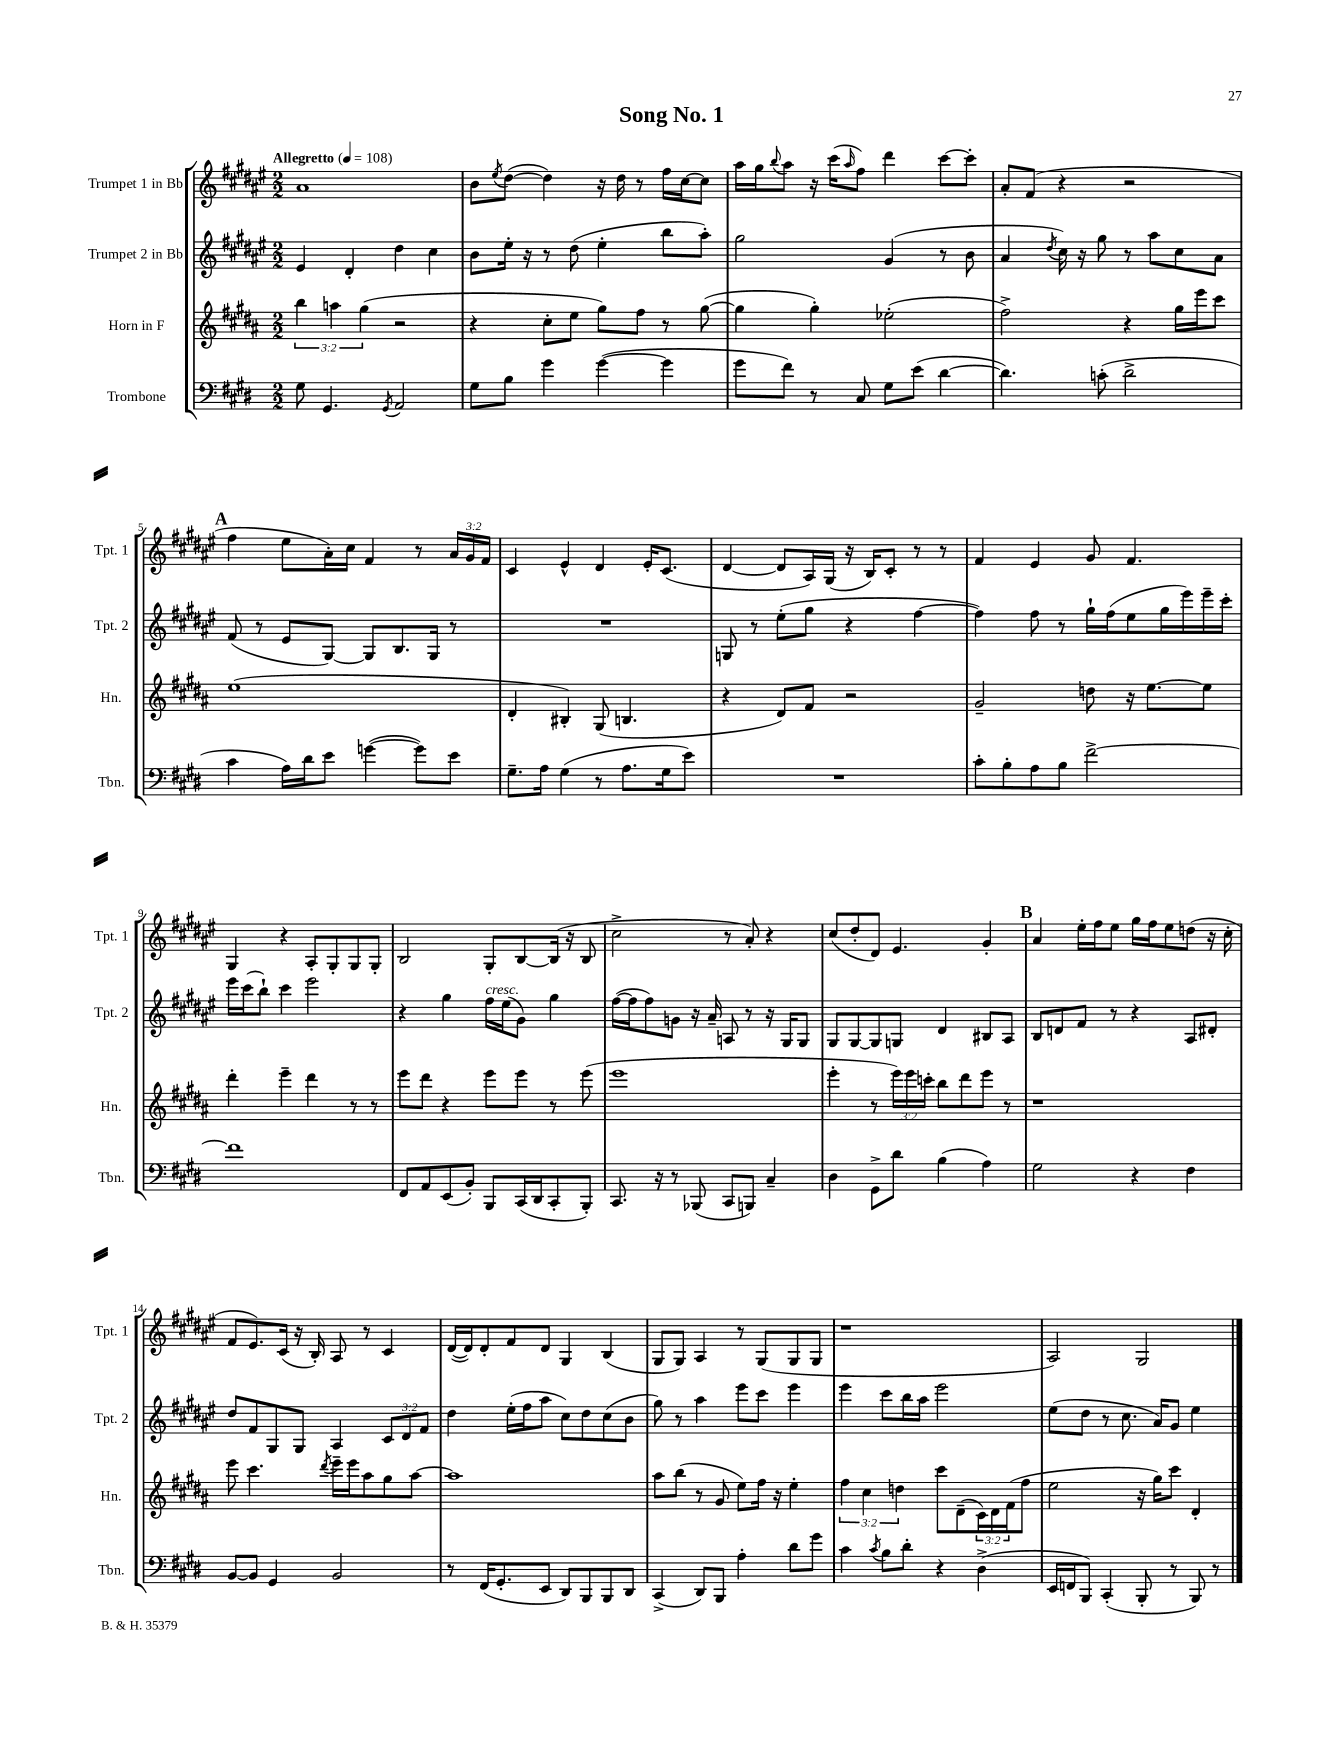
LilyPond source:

\header { title = "Song No. 1" }
<<
\new StaffGroup <<
\new Staff = "s0" \with { instrumentName = "Trumpet 1 in Bb" shortInstrumentName = "Tpt. 1" } {
    \clef treble \key fis \major \numericTimeSignature \time 2/2 \override Staff.TupletNumber.text = #tuplet-number::calc-fraction-text \tempo "Allegretto" 4 = 108
    ais'1 |
    b'8 \acciaccatura { eis''8 } dis''8~( dis''4) r16 dis''16 r8 fis''16 cis''16~ cis''8 |
    ais''16 gis''16 \appoggiatura { b''8 } ais''8 r16 cis'''16( \grace { ais''16 } fis''8) dis'''4 cis'''8~ cis'''8-. |
    ais'8-. fis'8( r4 r2 |
    \mark \markup { \bold "A" } fis''4 eis''8 ais'16-.) cis''16 fis'4 r8 \tuplet 3/2 { ais'16 gis'16 fis'16 } |
    cis'4 eis'4-^ dis'4 eis'16-. cis'8.( |
    dis'4~ dis'8 ais16) gis16( r16 b16) cis'8-. r8 r8 |
    fis'4 eis'4 gis'8 fis'4. |
    gis4 r4 ais8-. gis8-. gis8 gis8-. |
    b2 gis8-. b8~ b16( r16 b8 |
    cis''2-> r8 ais'8-.) r4 |
    cis''8( dis''8-. dis'8) eis'4. gis'4-. |
    \mark \markup { \bold "B" } ais'4 eis''16-. fis''16 eis''8 gis''16 fis''16 eis''8 d''8( r16 cis''16-. |
    fis'8 eis'8.) cis'16( r16 b16-.) ais8 r8 cis'4 |
    dis'16~( dis'16) dis'8-. fis'8 dis'8 gis4 b4( |
    gis8 gis8) ais4 r8 gis8( gis8 gis8 |
    r1 |
    ais2) gis2 \bar "|." |
}
\new Staff = "s1" \with { instrumentName = "Trumpet 2 in Bb" shortInstrumentName = "Tpt. 2" } {
    \clef treble \key fis \major \numericTimeSignature \time 2/2 \override Staff.TupletNumber.text = #tuplet-number::calc-fraction-text
    eis'4 dis'4-. dis''4 cis''4 |
    b'8 eis''16-. r16 r8 dis''8( eis''4-. b''8 ais''8-.) |
    gis''2 gis'4( r8 b'8 |
    ais'4 \acciaccatura { dis''8 } cis''16) r16 gis''8 r8 ais''8 cis''8 ais'8 |
    \mark \markup { \bold "A" } fis'8( r8 eis'8 gis8~) gis8 b8. gis16 r8 |
    R1 |
    g8 r8 eis''8-.( gis''8 r4 fis''4~ |
    fis''4) fis''8 r8 gis''16-! fis''16( eis''8 gis''16 eis'''16) eis'''16-- cis'''16-. |
    eis'''16 cis'''16( b''8-!) cis'''4 eis'''2 |
    r4 gis''4 fis''16^\markup { \italic "cresc." } eis''16( gis'8) gis''4 |
    fis''16~( fis''16 fis''8) g'8 r16 ais'16-- a8 r8 r16 gis16 gis8 |
    gis8 gis8~ gis8 g8 dis'4 bis8 ais8 |
    \mark \markup { \bold "B" } b8 d'8 fis'8 r8 r4 ais8 dis'8-. |
    dis''8 fis'8 gis8 gis8 ais4 \tuplet 3/2 { cis'8 dis'8 fis'8 } |
    dis''4 eis''16-.( fis''16 ais''8 cis''8) dis''8 cis''8( b'8 |
    gis''8) r8 ais''4 eis'''8 cis'''8 eis'''4 |
    eis'''4 cis'''8 b''16 ais''16 eis'''2 |
    eis''8( dis''8 r8 cis''8. ais'16) gis'8 eis''4 \bar "|." |
}
\new Staff = "s2" \with { instrumentName = "Horn in F" shortInstrumentName = "Hn." } {
    \clef treble \key b \major \numericTimeSignature \time 2/2 \override Staff.TupletNumber.text = #tuplet-number::calc-fraction-text
    \tuplet 3/2 { b''4 a''4 gis''4( } r2 |
    r4 cis''8-. e''8 gis''8) fis''8 r8 gis''8~( |
    gis''4 gis''4-.) ees''2-.( |
    fis''2->) r4 gis''16 e'''16 cis'''8 |
    \mark \markup { \bold "A" } e''1( |
    dis'4-. bis4-.) gis8( b4. |
    r4 dis'8) fis'8 r2 |
    gis'2-- d''8 r16 e''8.~ e''8 |
    dis'''4-. e'''4-- dis'''4 r8 r8 |
    e'''8 dis'''8 r4 e'''8 e'''8 r8 e'''8( |
    e'''1 |
    e'''4-. r8 \tuplet 3/2 { e'''16) e'''16 c'''16-. } b''8 dis'''8 e'''8 r8 |
    \mark \markup { \bold "B" } r1 |
    e'''8 cis'''4. \acciaccatura { dis'''8 } e'''16-- e'''16 ais''8 gis''8 ais''8~ |
    ais''1 |
    ais''8 b''8( r8 gis'8 e''8) fis''16 r16 e''4-. |
    \tuplet 3/2 { fis''4 cis''4 d''4 } cis'''8 dis'8--( \tuplet 3/2 { cis'16) dis'16 fis'16( } fis''8 |
    e''2 r16 gis''16) cis'''8 dis'4-. \bar "|." |
}
\new Staff = "s3" \with { instrumentName = "Trombone" shortInstrumentName = "Tbn." } {
    \clef bass \key e \major \numericTimeSignature \time 2/2
    gis8 gis,4. \acciaccatura { gis,8 } a,2 |
    gis8 b8 gis'4 gis'4~( gis'4 |
    gis'8 fis'8) r8 cis8 gis8 e'8( dis'4~ |
    dis'4.) c'8-.( dis'2-> |
    \mark \markup { \bold "A" } cis'4 a16) dis'16 e'8 g'4~( g'8) e'8 |
    gis8.-- a16 gis4( r8 a8. gis16 e'8) |
    R1 |
    cis'8-. b8-. a8 b8 fis'2~-> |
    fis'1 |
    fis,8 a,8 e,8( b,8-.) b,,8 cis,16( dis,16 cis,8-. b,,8-.) |
    cis,8. r16 r8 bes,,8( cis,8 b,,8) cis4-- |
    dis4 gis,8-> dis'8 b4( a4) |
    \mark \markup { \bold "B" } gis2 r4 fis4 |
    b,8~ b,8 gis,4 b,2 |
    r8 fis,16( gis,8.-. e,8 dis,8) b,,8 b,,8 dis,8 |
    cis,4->( dis,8) b,,8 a4-. dis'8 gis'8 |
    cis'4 \acciaccatura { cis'8 } b8 dis'8-. r4 dis4->( |
    e,16 f,16 b,,8) cis,4-.( b,,8-. r8 b,,8) r8 \bar "|." |
}
>>
>>
